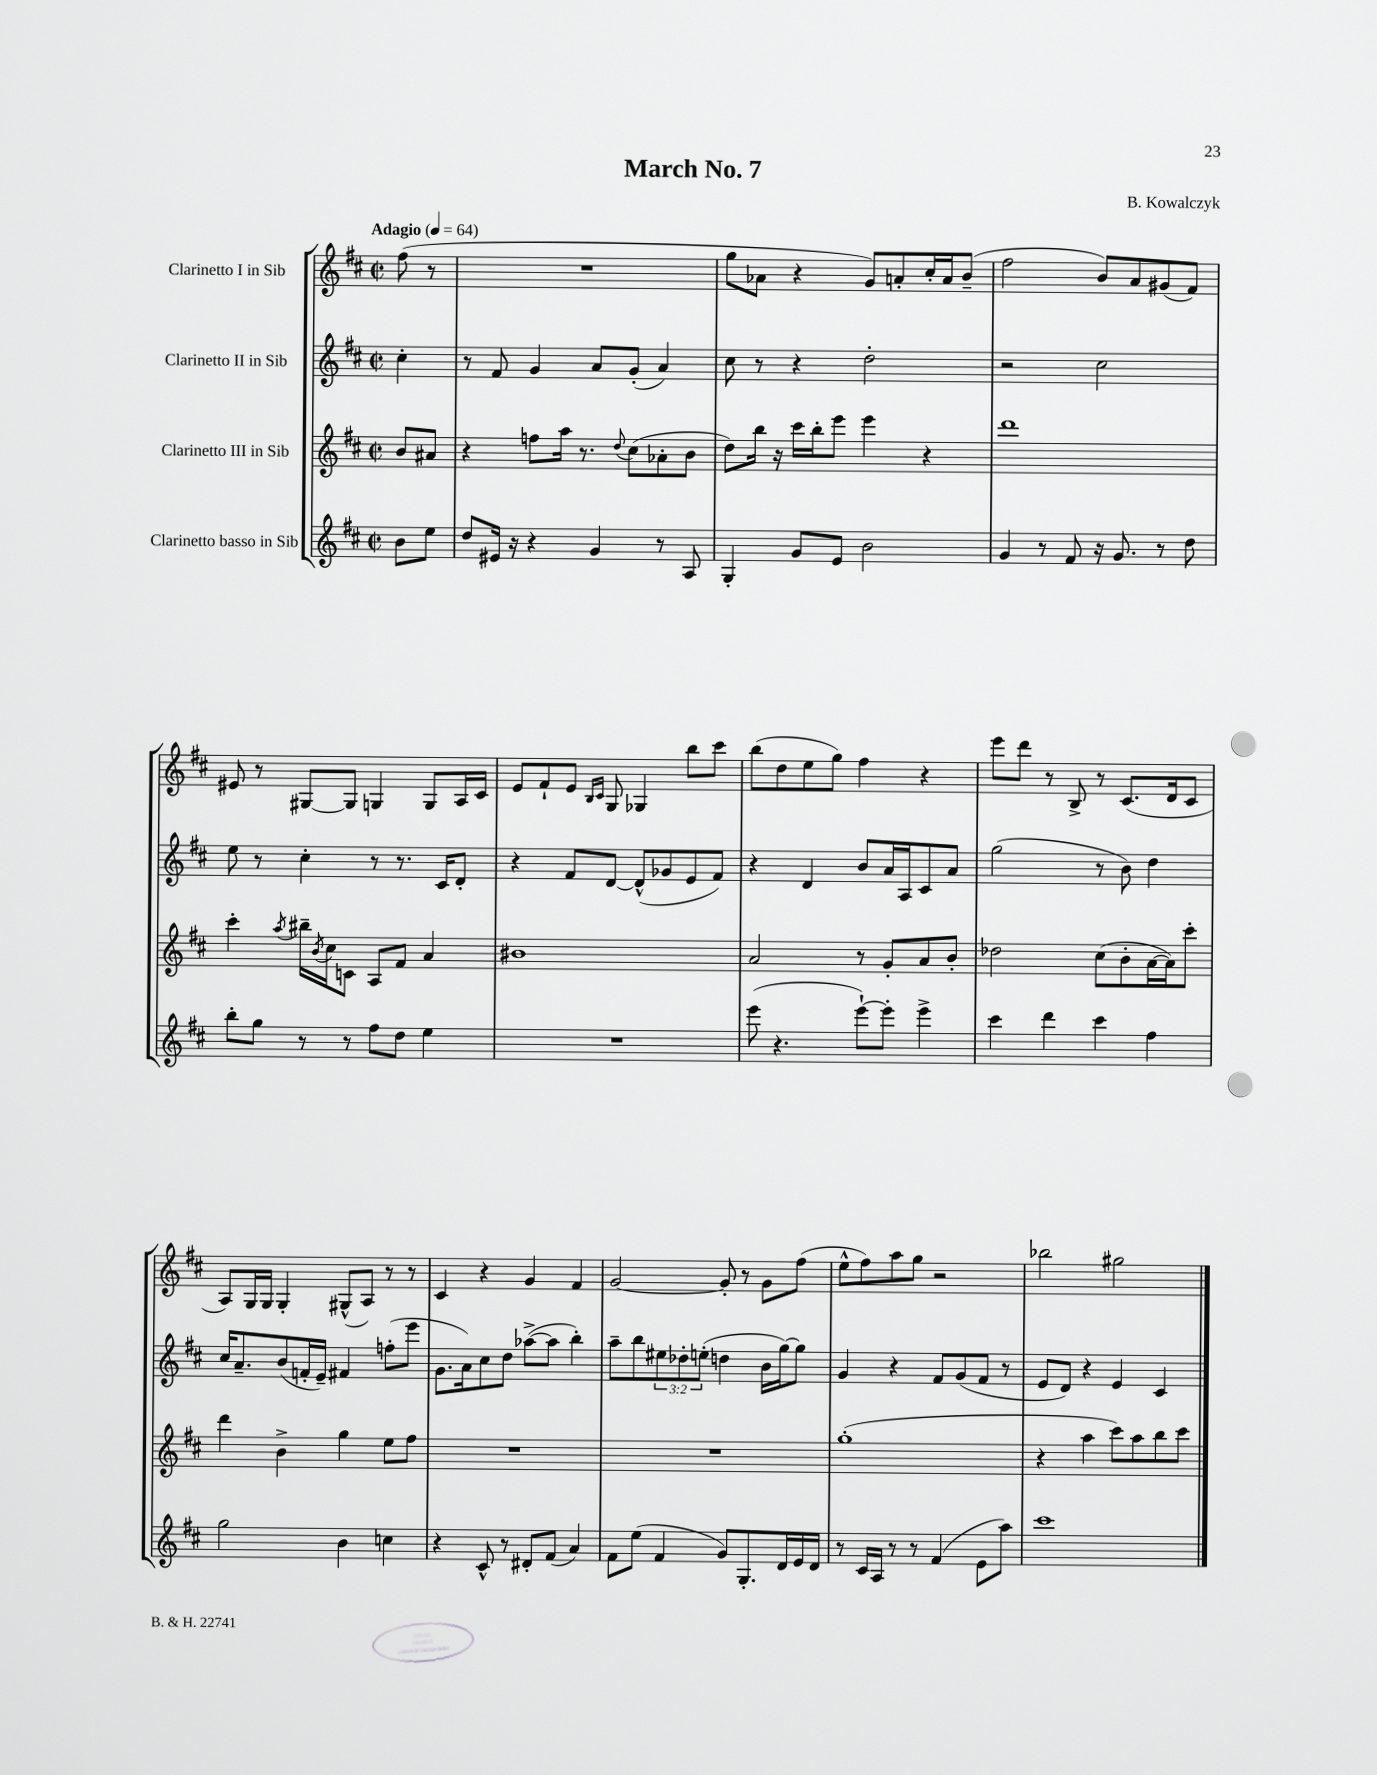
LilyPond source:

\header { title = "March No. 7" composer = "B. Kowalczyk" }
<<
\new StaffGroup <<
\new Staff = "s0" \with { instrumentName = "Clarinetto I in Sib" } {
    \clef treble \key d \major \defaultTimeSignature \time 2/2 \partial 4 \tempo "Adagio" 4 = 64
    fis''8( r8 |
    R1 |
    g''8 aes'8 r4 g'8) a'8-. cis''16-. a'16 b'8--( |
    fis''2 b'8) a'8 gis'8( fis'8) |
    eis'8 r8 gis8~ gis8 g4 g8 a16 cis'16 |
    e'8 fis'8-! e'8 \grace { b16 cis'16 } g8 ges4 b''8 cis'''8 |
    b''8( d''8 e''8 g''8) fis''4 r4 |
    e'''8 d'''8 r8 b8-> r8 cis'8.( d'16 cis'8 |
    a8) g16 g16 g4-. gis8-^( a8) r8 r8 |
    cis'4 r4 g'4 fis'4 |
    g'2~ g'8-. r8 g'8 fis''8( |
    e''8-^ fis''8) a''8 g''8 r2 |
    bes''2 gis''2 \bar "|." |
}
\new Staff = "s1" \with { instrumentName = "Clarinetto II in Sib" } {
    \clef treble \key d \major \defaultTimeSignature \time 2/2 \override Staff.TupletNumber.text = #tuplet-number::calc-fraction-text \partial 4
    cis''4-. |
    r8 fis'8 g'4 a'8 g'8-.( a'4) |
    cis''8 r8 r4 d''2-. |
    r2 cis''2 |
    e''8 r8 cis''4-. r8 r8. cis'16 d'8-. |
    r4 fis'8 d'8~ d'8-^( ges'8 e'8 fis'8) |
    r4 d'4 b'8 a'16 a16 cis'8 a'8 |
    g''2( r8 b'8) d''4 |
    cis''16 a'8.-- b'8( f'16-. e'16--) fis'4 f''8-.( e'''8 |
    g'8. a'16) cis''8 d''8 aes''8~->( aes''8 b''4-.) |
    a''8-- b''8 \tuplet 3/2 { eis''8 des''8-. e''8-.( } d''4 b'16 g''16~) g''8 |
    g'4 r4 fis'8 g'8( fis'8 r8 |
    e'8 d'8) r4 e'4 cis'4 \bar "|." |
}
\new Staff = "s2" \with { instrumentName = "Clarinetto III in Sib" } {
    \clef treble \key d \major \defaultTimeSignature \time 2/2 \partial 4
    b'8 ais'8 |
    r4 f''8 a''16 r8. \appoggiatura { d''8 } cis''8( aes'8-. b'8 |
    d''8) b''16 r16 cis'''16 b''16-. e'''8 e'''4 r4 |
    d'''1 |
    cis'''4-. \acciaccatura { a''8 } bis''16-- \acciaccatura { b'8 } cis''16 c'8 a8 fis'8 a'4 |
    bis'1 |
    a'2 r8 g'8-. a'8 b'8-. |
    des''2 cis''8( b'8-. a'16~ a'16) cis'''8-. |
    d'''4 b'4-> g''4 e''8 fis''8 |
    R1 |
    R1 |
    g''1-.( |
    r4 a''4 cis'''8) a''8 b''8 cis'''8 \bar "|." |
}
\new Staff = "s3" \with { instrumentName = "Clarinetto basso in Sib" } {
    \clef treble \key d \major \defaultTimeSignature \time 2/2 \partial 4
    b'8 e''8 |
    d''8 eis'16 r16 r4 g'4 r8 a8 |
    g4-. g'8 e'8 b'2 |
    g'4 r8 fis'8 r16 g'8. r8 d''8 |
    b''8-. g''8 r8 r8 fis''8 d''8 e''4 |
    R1 |
    e'''8( r4. e'''8~-!) e'''8-. e'''4-> |
    cis'''4 d'''4 cis'''4 fis''4 |
    g''2 b'4 c''4 |
    r4 cis'8-^ r8 dis'8-. fis'8( a'4) |
    fis'8 e''8( fis'4 g'8) g8.-. d'16 e'16 d'16 |
    r8 cis'16 a16 r8 r8 fis'4( e'8 a''8) |
    cis'''1 \bar "|." |
}
>>
>>
\layout { \context { \Score \remove "Bar_number_engraver" } }
